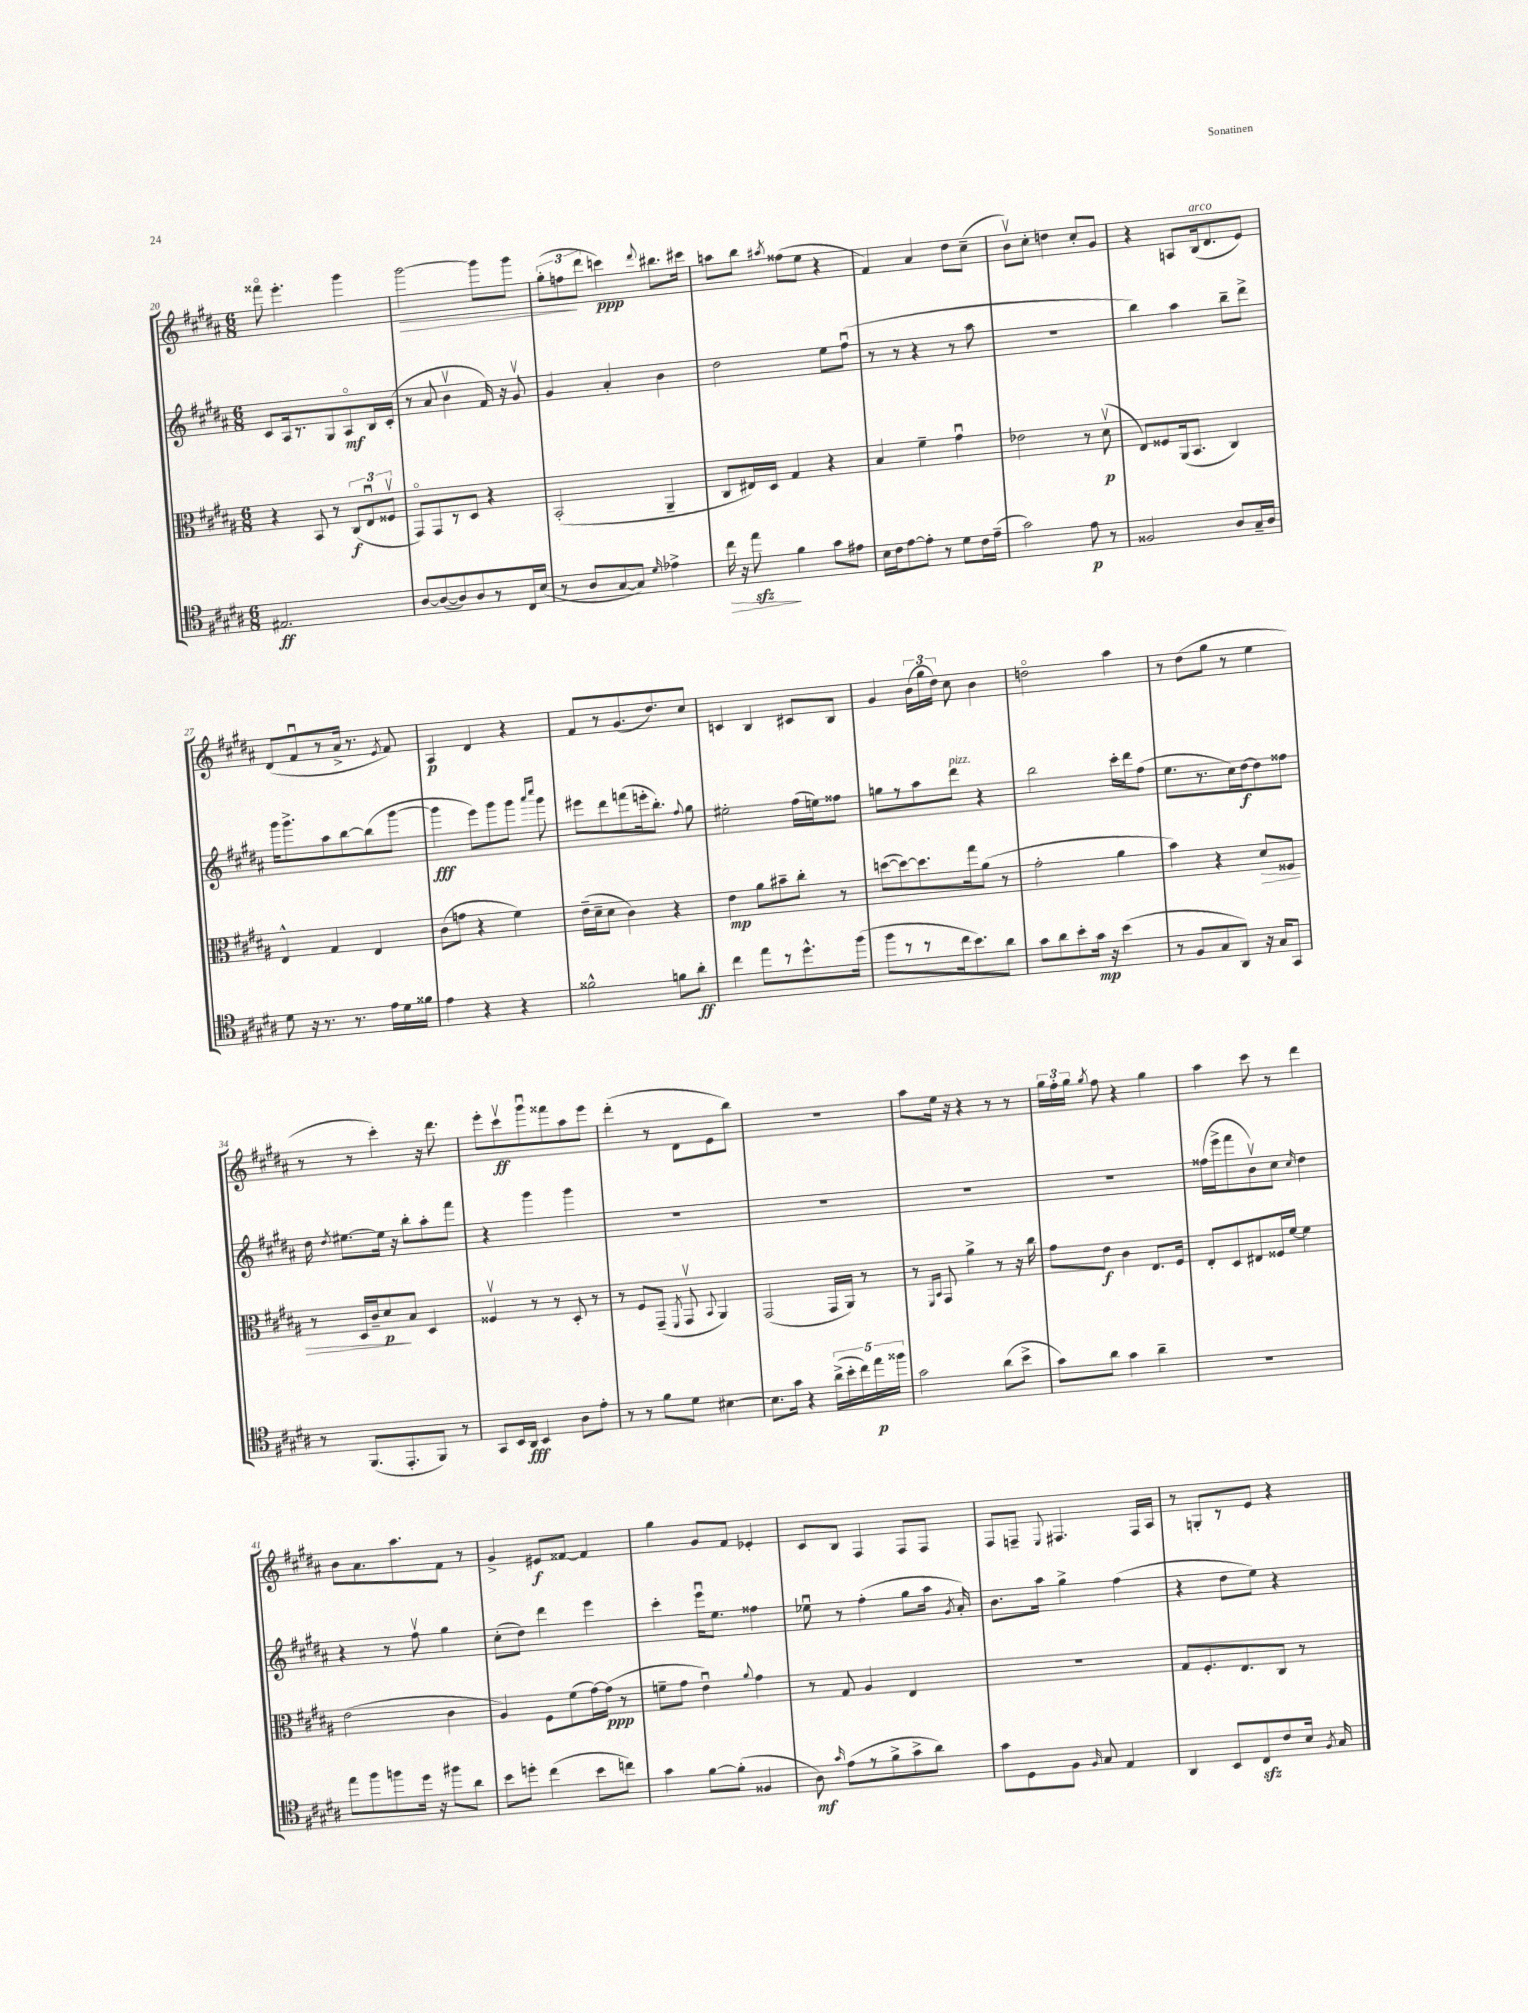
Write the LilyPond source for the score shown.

<<
\new StaffGroup <<
\new Staff = "s0" {
    \clef treble \key b \major \numericTimeSignature \time 6/8
    \autoBeamOff fisis'''8\flageolet e'''4.-. gis'''4 |
    gis'''2~\> gis'''8[ gis'''8] |
    \tuplet 3/2 { gis''8[-.( f''8\! dis'''8] } c'''4\ppp) \appoggiatura { dis'''8 } bis''8.[ cis'''16] |
    a''8[ b''8] \acciaccatura { ais''8 } fisis''8[( e''8] r4 |
    fis'4) ais'4 dis''8[ cis''8]--( |
    b'8[\upbow) cis''8]-. d''4 cis''8[-. gis'8] |
    r4 a8[ b16^\markup { \italic "arco" }( dis'8. e'8]) |
    dis'8[( fis'8\downbow r8 ais'16]-> r8. \acciaccatura { e'8 } fis'8) |
    ais4\p dis'4 r4 |
    fis'8[ r8 gis'8.( dis''8.) cis''8] |
    c'4 b4 cis'8[ b8] |
    gis'4 \tuplet 3/2 { b'16[( gis''16 dis''16]) } cis''8 b'4 |
    d''2\flageolet ais''4 |
    r8 dis''8[( gis''8] r8 e''4 |
    r8 r8 cis'''4-.) r16 dis'''8. |
    e'''8[-. cis'''8\upbow\ff gis'''8\downbow fisis'''8 ais''8 e'''8] |
    dis'''4-.( r8 dis'8[ e'8 b''8]) |
    R2. |
    ais''8[ e''16] r16 r4 r8 r8 |
    \tuplet 3/2 { gis''16[ fis''16-. gis''16] } \acciaccatura { gis''8 } fis''8 r4 gis''4 |
    ais''4 cis'''8 r8 dis'''4 |
    b'8[ ais'8. ais''8. fis'8] r8 |
    gis'4-> eis'8[\f fisis'8]~ fisis'4 |
    gis''4 gis'8[ fis'8] ees'4-. |
    cis'8[ b8] fis4 fis8[ fis8] |
    fis8[ f8]-- \appoggiatura { e8 } fis4. fis16[ ais16] |
    r8 g8[-. r8 e'8] r4 \bar "|." |
}
\new Staff = "s1" {
    \clef treble \key b \major \numericTimeSignature \time 6/8
    \autoBeamOff cis'8[ ais16 r8. gis8 ais8\flageolet\mf b16 cis'16]-.( |
    r8 ais'8 b'4\upbow fis'16) r16 gis'8\upbow |
    gis'4 ais'4-. b'4 |
    dis''2 e''8[ fis''8]\downbow( |
    r8 r8 r4 r8 ais''8 |
    R2. |
    b''4) ais''4 b''8[-- dis'''8]-> |
    gis'''16[ gis'''8.-> ais''8 b''8~ b''8( gis'''8]~ |
    gis'''4\fff e'''8[) gis'''8 gis'''8] \grace { ais'''16[ cis''''16] } gis'''8 |
    eis'''8[ dis'''8 f'''8( e'''16-. b''8.]-.) \appoggiatura { fis''8 } gis''8 |
    eis''2-. fis''16[( e''16) fisis''8] |
    g''8[ r8 ais''8 dis'''8]^\markup { \italic "pizz." } r4 |
    b''2 cis'''16[-. dis'''16 fis''8]( |
    e''8.[ r8. cis''16) dis''16~\f dis''8 fisis''8] |
    dis''16 \acciaccatura { dis''8 } eis''8.[~ eis''16] r16 b''8[-. ais''8-. fis'''8] |
    r4 gis'''4 gis'''4 |
    R2. |
    R2. |
    R2. |
    R2. |
    fisis''16[( e'''16-> fis'''8 b'8\upbow) cis''8] \grace { cis''16 } dis''4 |
    r4 r8 fis''8\upbow gis''4 |
    cis''8[-.( dis''8]) dis'''4 e'''4 |
    cis'''4-. e'''16[\downbow e''8.] fisis''4 |
    ees''8\downbow r8 fis''4-.( gis''8[ ais''16] \acciaccatura { gis'8 } ais'16-.) |
    b'8.[ ais''16] gis''4-> fis''4( |
    r4 dis''8[ e''8]) r4 \bar "|." |
}
\new Staff = "s2" {
    \clef alto \key b \major \numericTimeSignature \time 6/8
    \autoBeamOff r4 b,8 r8 \tuplet 3/2 { cis8[\f( e8\downbow fisis8]\upbow } |
    gis,8[\flageolet) gis,8 r8 dis8] r4 |
    b,2-.( ais,4-- |
    cis8[ eis16) dis16] gis4 r4 |
    b4 fis'4-- gis'4\downbow |
    ees'2 r8 dis'8\upbow\p( |
    e8[) fisis8 ais,16( b,8.] cis4) |
    e4-^ gis4 e4 |
    cis'8[( g'8] r4 fis'4) |
    e'16[--( dis'16-- dis'8] cis'4) r4 |
    e'4\mp ais'8[ bis'8-- cis''8]-. r8 |
    d''8[~( d''8~) d''8. gis''16 ais'8]( r8 |
    gis'2-. ais'4 |
    b'4) r4 dis'8[\> fisis8] |
    r8 dis16[ cis'16-- dis'8\p\! b8] dis4 |
    fisis4\upbow r8 r8 dis8-. r8 |
    r8 fis8[ gis,8]--( \acciaccatura { fis,8 } gis,8\upbow \appoggiatura { b,8 } ais,4) |
    gis,2( gis,16[ ais,16]) r8 |
    r8 \grace { fis,16[ b,16] } gis,8 ais'4-> r8 r16 cis''16 |
    gis'8[ e'8]\f cis'4 e8.[ fis16] |
    e8[-. dis8 eis8 fisis16 fis'16]~ fis'4 |
    e'2( cis'4 |
    ais4) fis8[ fis'8( gis'16~) gis'16]\ppp( r8 |
    f'8[-- gis'8] e'4\downbow) \appoggiatura { ais'8 } gis'4 |
    r8 gis8 ais4 e4 |
    R2. |
    gis8[ fis8.-. e8. cis8] r8 \bar "|." |
}
\new Staff = "s3" {
    \clef tenor \key b \major \numericTimeSignature \time 6/8
    \autoBeamOff eis2.\ff |
    ais8[~ ais8~( ais8) ais8 r8 cis16 b16]( |
    r8 ais8[ gis8~ gis8]) \grace { dis'16 } ees'4-> |
    cis''16\> r16 e''8\sfz\! fis'4 gis'8[ eis'8] |
    b16[ cis'16 e'8~ e'8]-. r8 dis'8[ cis'16 e'16]--( |
    gis'2) e'8\p r8 |
    fisis2 ais8[ gis16-- ais16] |
    dis'8 r16 r8. r8. e'16[ dis'16 fisis'16] |
    e'4 r4 r4 |
    fisis'2-^ f'8[ ais'8]-.\ff |
    cis''4 e''8[ r8 dis''8.-^ fis''16]( |
    fis''8[ r8 r8 cis''16 b'8.) ais'8] |
    gis'8[ ais'8 b'8-. gis'16]\mp r16 b'4( |
    r8 fis8[ gis8 ais,8]) r16 gis16[ gis,8] |
    r8 fis,8.[( e,8.-. fis,8]) r8 |
    gis,8[ b,16 ais,16]\fff b,4 ais8[ e'8]-. |
    r8 r8 fis'8[ dis'8] bis4~ |
    bis8.[ gis'16] r4 \tuplet 5/4 { ais'16[->( b'16-. cis''16) e''16\p fisis''16] } |
    gis'2 ais'8[( b'8]-> |
    gis'8[) ais'8] gis'4 ais'4-- |
    R2. |
    e''8[ fis''8 f''8 dis''16] r16 fis''8[ ais'8] |
    b'8[ d''8]-. cis''4( b'8[ c''8]) |
    gis'4 fis'8[~ fis'8]-.( fisis4 |
    ais8\mf) \grace { gis'16 } e'8[( r8 fis'8-> gis'8-> ais'8]) |
    gis'8[ dis8 fis8] \grace { fis16 } gis8 e4 |
    ais,4 b,8[ cis8\sfz cis'8 b16] \acciaccatura { fis8 } gis16 \bar "|." |
}
>>
>>
\layout { \context { \Score currentBarNumber = #20 } }
